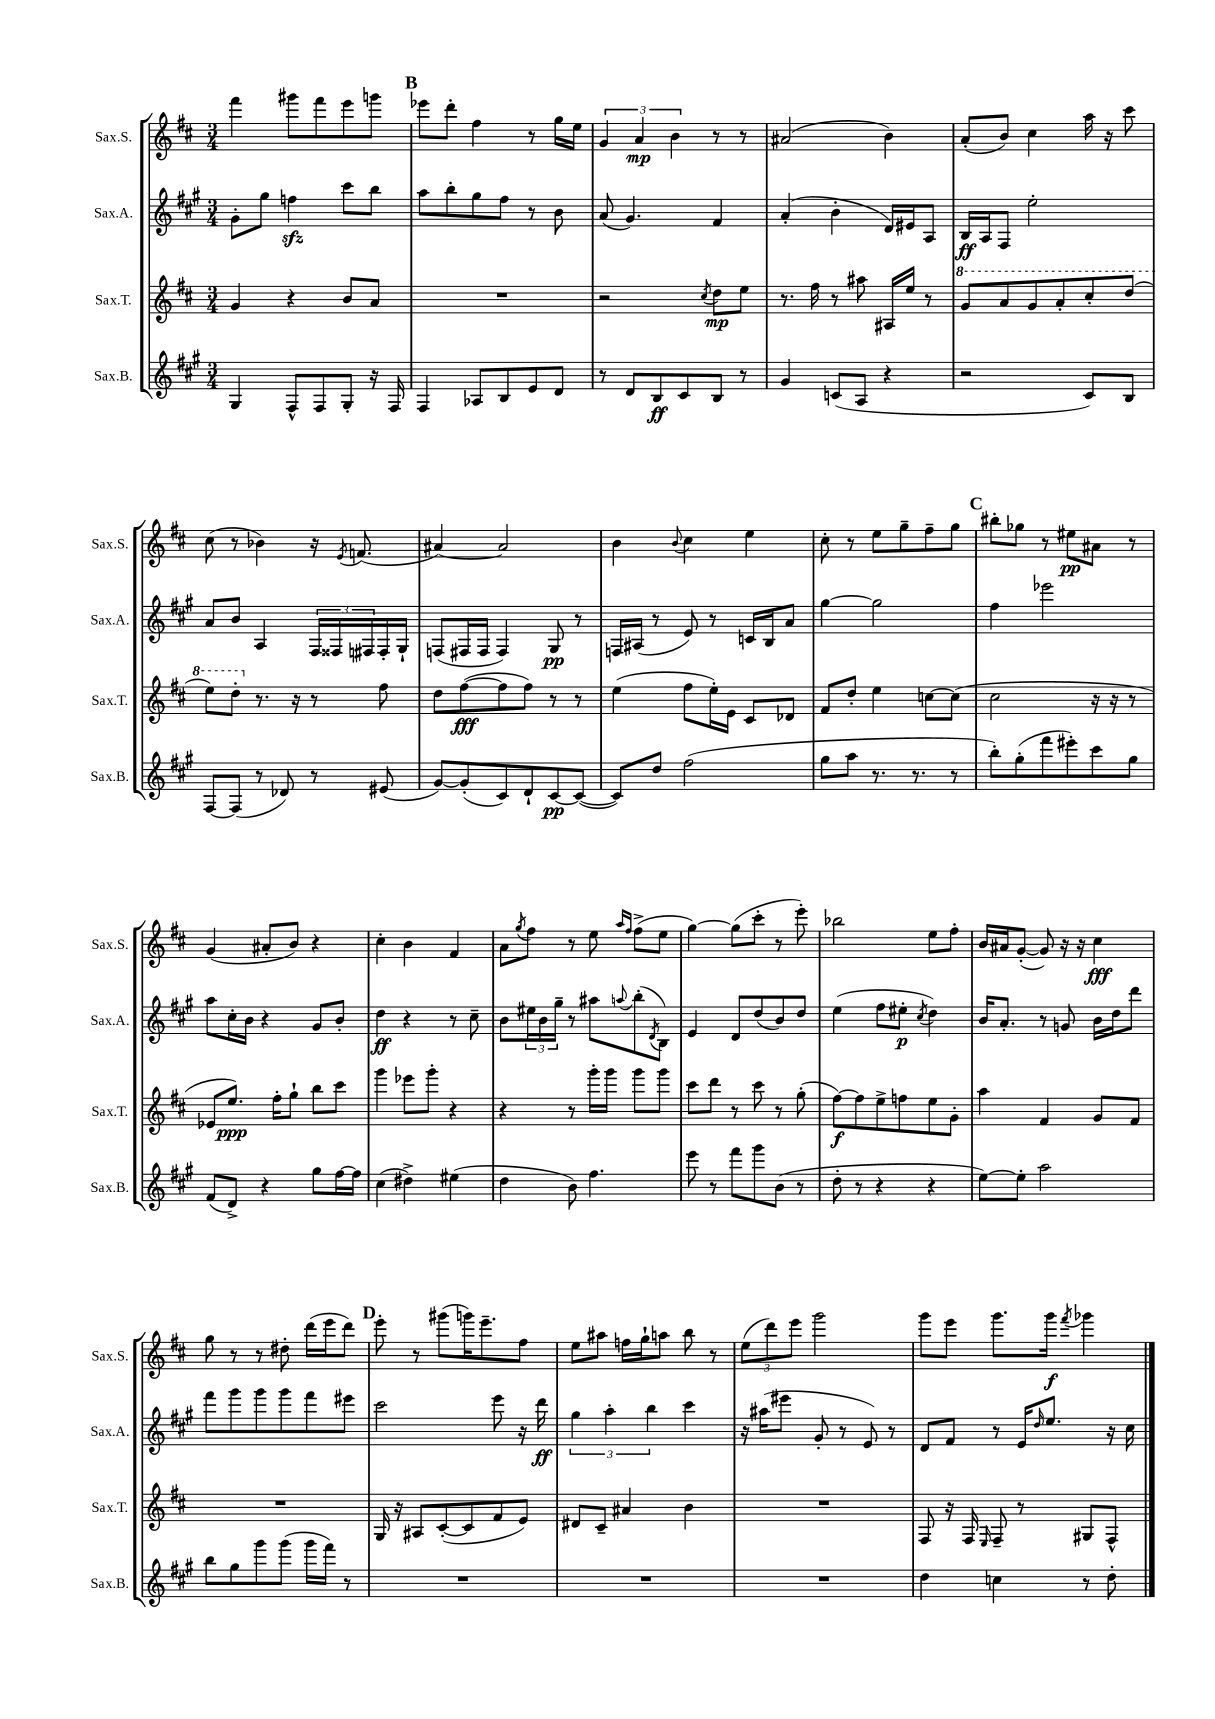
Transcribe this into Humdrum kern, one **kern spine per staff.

**kern	**kern	**kern	**kern
*staff4	*staff3	*staff2	*staff1
*clefG2	*clefG2	*clefG2	*clefG2
*k[f#c#g#]	*k[f#c#]	*k[f#c#g#]	*k[f#c#]
*M3/4	*M3/4	*M3/4	*M3/4
4G#/	4g/	8g#'\L	4fff#\
.	.	8gg#\J	.
8F#^^/L	4r	4ff\	8ggg#\L
8F#/	.	.	8fff#\
8G#'/J	8b/L	8ccc#\L	8eee\
16r	8a/J	8bb\J	8ggg\J
16F#/	.	.	.
=	=	=	=
4F#/	2.r	8aa\L	8eee-\L
.	.	8bb'\	8ddd'\J
8A-/L	.	8gg#\	4ff#\
8B/	.	8ff#\J	.
8e/	.	8r	8r
8d/J	.	8b\	16gg\LL
.	.	.	16ee\JJ
=	=	=	=
8r	2r	(8a/	6g/
8d/L	.	4.g#/)	.
.	.	.	6a/
8B/	.	.	.
.	.	.	6b\
8c#/	.	.	.
.	8qcc#/	.	.
8B/J	8dd\L	4f#/	8r
8r	8ee\J	.	8r
=	=	=	=
4g#/	8.r	(4a'/	(2a#/
.	16ff#\	.	.
(8c/L	8r	4b'\	.
8A/J	8aa#\	.	.
4r	16A#/LL	16d/LL)	4b\)
.	16ee/JJ	16e#/J	.
.	8r	8A/J	.
=	=	=	=
2r	8gg/L	16B/LL	(8a'/L
.	.	16A/J	.
.	8aa/	8F#/J	8b/J)
.	8gg/	2ee'\	4cc#\
.	8aa'/	.	.
8c#/L)	8ccc#'/	.	16aa\
.	.	.	16r
8B/J	(8ddd/J	.	8ccc#\
=	=	=	=
[8F#/L	8eee\L)	8a/L	(8cc#\
(8F#/]J	8ddd'\J	8b/J	8r
8r	8.r	4A/	4b-\)
8d-/)	.	.	.
.	16r	.	.
8r	8r	24F#/LL	16r
.	.	24F##/	.
.	.	.	8qe/
.	.	.	(8.f/
.	.	24F#/	.
(8e#/	8ff#\	16F#'/	.
.	.	16G#`/JJ	.
=	=	=	=
[8g#/L)	8dd\L	(8F/L	[4a#/)
(8g#'/]	([8ff#\	16F#/L	.
.	.	16F#/JJ	.
8c#/)	8ff#\]	4F#/)	2a#/]
8d`/	8ff#\J)	.	.
[8c#/	8r	8G#/	.
(8c#/_J	8r	8r	.
=	=	=	=
8c#/]L)	(4ee\	16F/LL	4b\
.	.	(16A#/JJ	.
8dd/J	.	8r	.
.	.	.	8qqb/
(2ff#\	8ff#\L	8e/)	4cc#\
.	16ee'\L)	8r	.
.	16e\JJ	.	.
.	8c#/L	16c/LL	4ee\
.	.	16B/J	.
.	8d-/J	8a/J	.
=	=	=	=
8gg#\L	8f#/L	[4gg#\	8cc#'\
8aa\J	8dd'/J	.	8r
8.r	4ee\	2gg#\]	8ee\L
.	.	.	8gg~\
8.r	.	.	.
.	[8cc\L	.	8ff#~\
8r	(8cc\]J	.	8gg\J
=	=	=	=
8bb'\L)	2cc#\	4ff#\	8bb#'\L
(8gg#'\	.	.	8gg-\J
8fff#\	.	2eee-\	8r
8eee#'\)	.	.	8ee#\L
8ccc#\	16r	.	8a#\J
.	16r	.	.
8gg#\J	8r	.	8r
=	=	=	=
(8f#/L	8e-/L	8aa\L	(4g/
8d^/J)	8.ee/J)	16cc#'\L	.
.	.	16b\JJ	.
4r	.	4r	8a#'/L
.	16ff#'\LK	.	.
.	8gg`\J	.	8b/J)
8gg#\L	8bb\L	8g#/L	4r
[16ff#\L	8ccc#\J	8b'/J	.
16ff#\]JJ	.	.	.
=	=	=	=
(4cc#\	4ggg\	4dd\	4cc#'\
4dd#^\)	8eee-\L	4r	4b\
.	8ggg'\J	.	.
(4ee#\	4r	8r	4f#/
.	.	8cc#~\	.
=	=	=	=
4dd\	4r	8b\L	8a\L
.	.	.	8qgg/
.	.	24ee#\L	8ff#\J
.	.	24b\	.
.	.	24gg#~\JJ	.
8b\)	8r	8r	8r
4.ff#\	16ggg'\LL	8aa#\L	8ee\
.	16ggg\JJ	.	.
.	.	.	16qqaa/LL
.	.	8qqaa/	16qqff#/JJ
.	8ggg\L	(8bb'\	(8ff#^\L
.	.	8qd/	.
.	8ggg\J	8B\J)	8ee\J
=	=	=	=
8eee\	8ccc#\L	4e/	[4gg\)
8r	8ddd\J	.	.
8fff#\L	8r	8d/L	(8gg\]L
8ggg#\	8ccc#\	(8dd/	8ccc#'\J
(8b\J	8r	8b/)	8r
8r	(8gg'\	8dd/J	8eee'\)
=	=	=	=
8dd'\	[8ff#\L)	(4ee\	2bb-\
8r	8ff#\]	.	.
4r	8ee^\	8ff#\L	.
.	8ff\	8ee#'\J	.
.	.	8qcc#/	.
4r	8ee\	4dd\)	8ee\L
.	8g'\J	.	8ff#'\J
=	=	=	=
[8ee\L)	4aa\	16b/LK	16b/LL
.	.	8.a'/J	16a#/J
8ee'\]J	.	.	([8g'/J
2aa\	4f#/	8r	8g/])
.	.	8g/	16r
.	.	.	16r
.	8g/L	16b\LL	4cc#\
.	.	16dd\J	.
.	8f#/J	8ddd\J	.
=	=	=	=
8bb\L	2.r	8fff#\L	8gg\
8gg#\	.	8ggg#\	8r
8ggg#\	.	8ggg#\	8r
(8ggg#\J	.	8ggg#\	8dd#'\
16ggg#\LL	.	8fff#\	(16ddd\LL
16fff#\JJ)	.	.	16eee\J
8r	.	8eee#\J	8ddd\J)
=	=	=	=
2.r	16G/	2ccc#\	8eee'\
.	16r	.	.
.	8A#/L	.	8r
.	([8c#'/	.	(8ggg#\L
.	8c#/]	.	16ggg\K)
.	.	.	8.eee~\
.	8f#/	8eee\	.
.	8e/J)	16r	8ff#\J
.	.	16ddd\	.
=	=	=	=
2.r	8d#/L	6gg#\	8ee\L
.	8c#~/J	.	8aa#\J
.	.	6aa'\	.
.	4a#/	.	16ff\LL
.	.	.	16gg`\J
.	.	6bb\	.
.	.	.	8aa\J
.	4b\	4ccc#\	8bb\
.	.	.	8r
=	=	=	=
2.r	2.r	16r	(12ee\L
.	.	(16aa#\LK	.
.	.	.	12ddd\)
.	.	8eee#\J	.
.	.	.	12eee\J
.	.	8g#'/	2ggg\
.	.	8r	.
.	.	8e/)	.
.	.	8r	.
=	=	=	=
4dd\	8F#/	8d/L	8ggg\L
.	16r	8f#/J	8eee\J
.	16F#/	.	.
.	16qqE/	.	.
4cc\	8F#~/	8r	8.ggg\L
.	8r	16e/LK	.
.	.	16qqdd/	.
.	.	8.ee/J	16ggg\Jk
.	.	.	8qfff#/
8r	8G#/L	.	4ggg-\
8dd'\	8F#^^/J	16r	.
.	.	16cc#\	.
==	==	==	==
*-	*-	*-	*-
